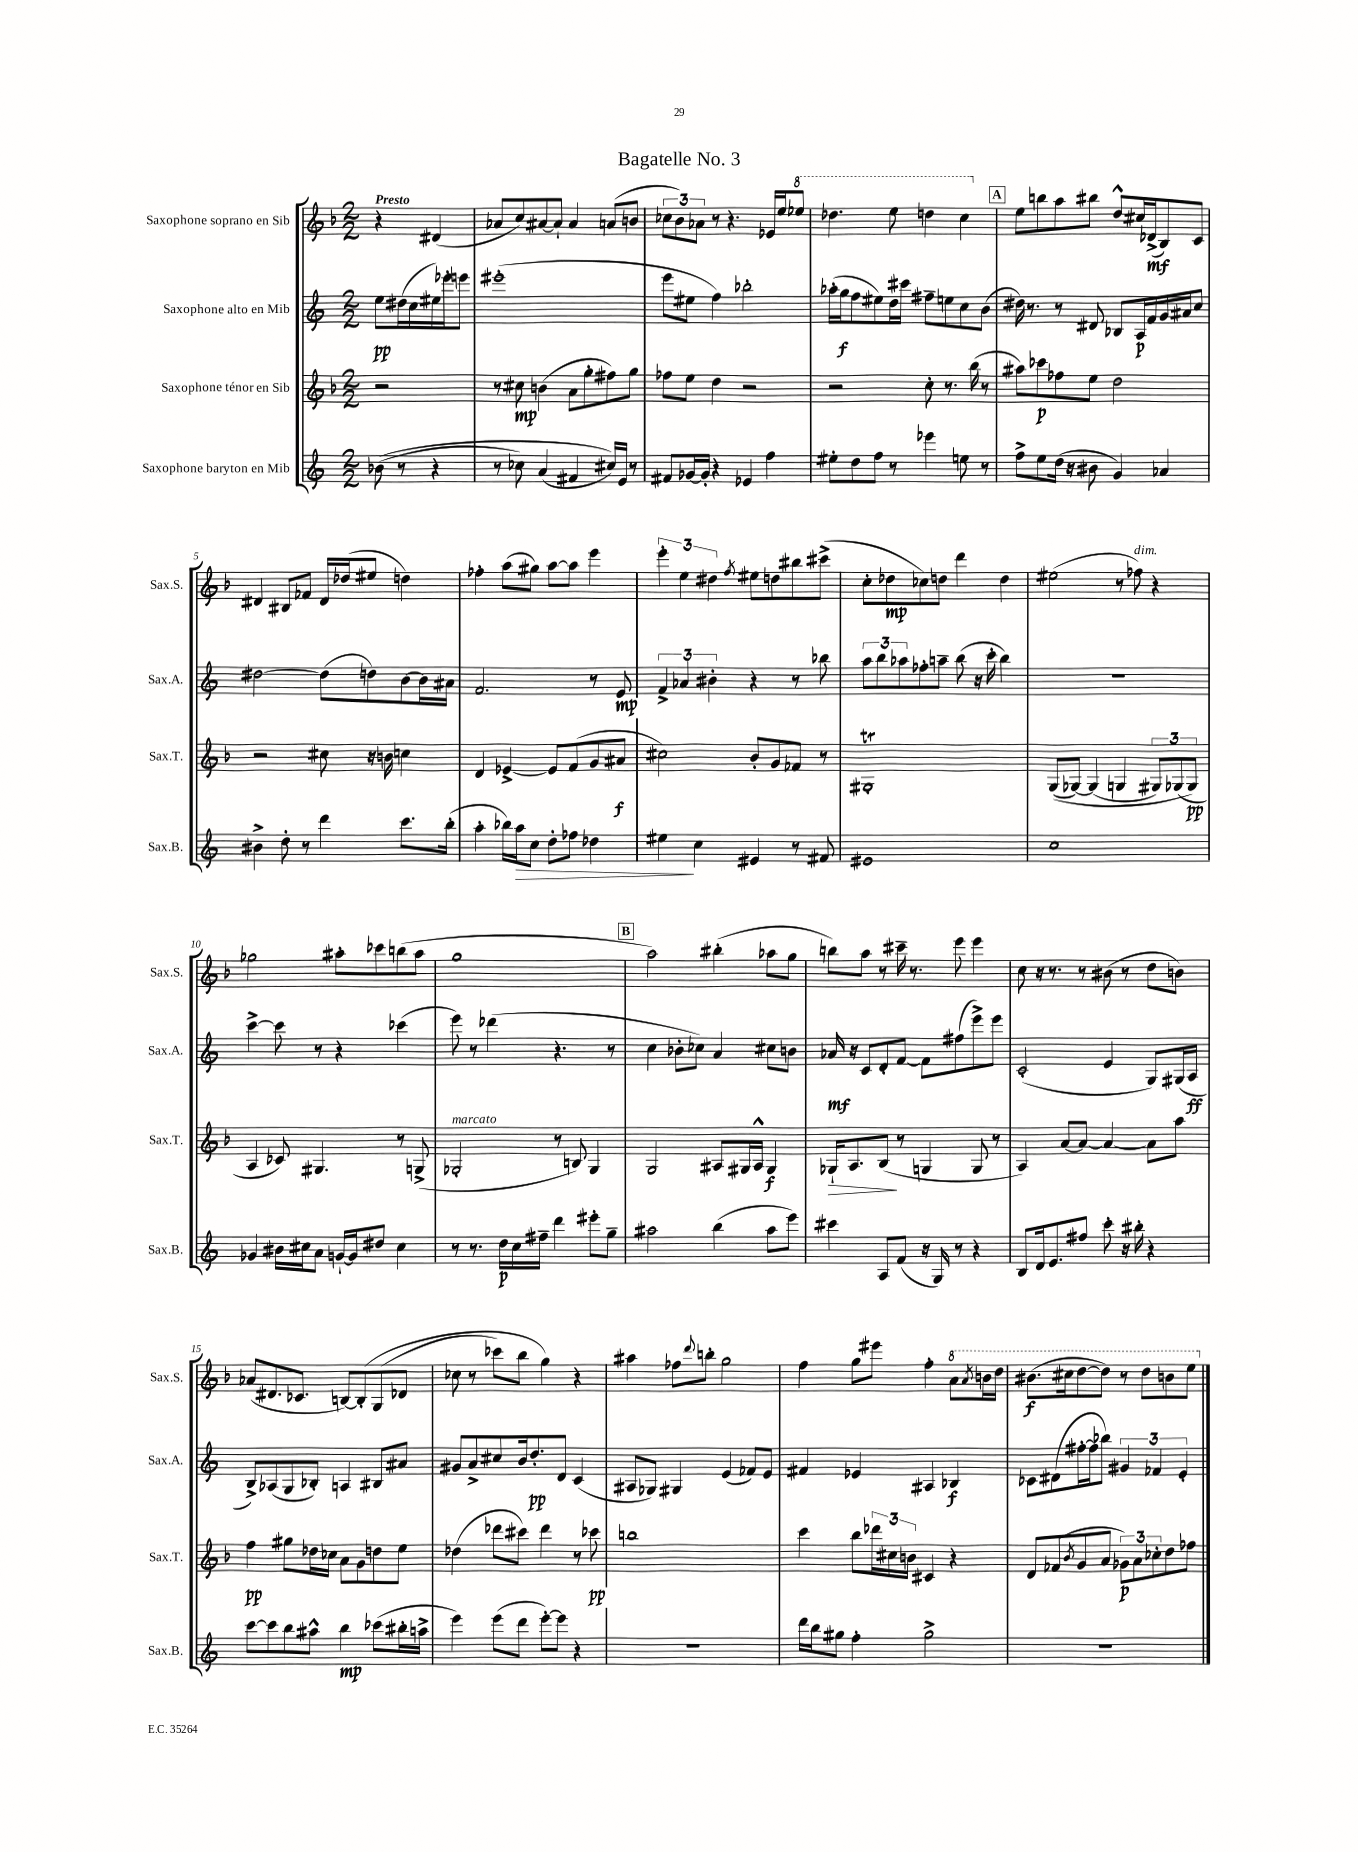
\header { title = "Bagatelle No. 3" }
<<
\new StaffGroup <<
\new Staff = "s0" \with { instrumentName = "Saxophone soprano en Sib" shortInstrumentName = "Sax.S." } {
    \clef treble \key f \major \numericTimeSignature \time 2/2 \partial 2 \tempo "Presto"
    r4 dis'4( |
    aes'8 c''8) ais'8~ ais'8-! ais'4 a'8( b'8 |
    \tuplet 3/2 { ces''8 bes'8) aes'8 } r8 r4. ees'16 e''16 \ottava #1 ees'''8 |
    des'''4. e'''8 d'''4 c'''4 \ottava #0 |
    \mark \markup { \box "A" } e''8 b''8 a''8 bis''8 d''8-^ cis''16 des'16->\mf( bes8) c'8 |
    dis'4 bis8 fes'8 dis'16 des''16( eis''8 d''4) |
    fes''4-. a''8( gis''8) a''8~ a''8 e'''4 |
    \tuplet 3/2 { e'''4-. e''4 dis''4 } \acciaccatura { f''8 } eis''8 d''8 bis''8 cis'''8->( |
    c''8-. des''8\mp ces''8) d''8 d'''4 d''4 |
    eis''2( r8 fes''8^\markup { \italic "dim." }) r4 |
    ges''2 ais''8-. ces'''8 b''8( ais''8 |
    g''1 |
    \mark \markup { \box "B" } a''2) bis''4-.( aes''8 g''8 |
    b''8) a''8 r8 cis'''16-- r8. e'''8 e'''4 |
    c''8 r16 r8. r8 bis'8( r8 d''8 b'8) |
    aes'8( dis'8. ces'8. b8~) b8-.\( g8( des'8 |
    ces''8 r8 ces'''8) bes''8 g''4\) r4 |
    ais''4 fes''8 \appoggiatura { d'''8 } b''8-. g''2 |
    f''4 g''8 eis'''8 f''4-. \ottava #1 a''8 \acciaccatura { a''8 } b''16 d'''16 |
    bis''8.\f( cis'''16 d'''8~ d'''8) r8 d'''8 b''8 e'''8 \ottava #0 \bar "|." |
}
\new Staff = "s1" \with { instrumentName = "Saxophone alto en Mib" shortInstrumentName = "Sax.A." } {
    \clef treble \key c \major \numericTimeSignature \time 2/2 \partial 2
    e''8\pp dis''16( c''16 eis''16) ees'''16-. e'''8 |
    eis'''1-.( |
    e'''8 eis''8 f''4) bes''2-. |
    aes''16-.( g''16\f f''8 eis''8) d''16 cis'''16 fis''8-- e''8 c''8 b'8( |
    \mark \markup { \box "A" } dis''16) r8. r8 dis'8 bes8 a16\p f'16 g'16 ais'16 c''8 |
    dis''2~ dis''8( d''8) b'8~ b'16 ais'16 |
    f'2. r8 e'8\mp |
    \tuplet 3/2 { f'4-> aes'4 bis'4-. } r4 r8 bes''8 |
    \tuplet 3/2 { a''8 b''8 aes''8 } fes''8-. a''8-- b''8( r16 c'''16-. b''4) |
    r1 |
    c'''4~-> c'''8 r8 r4 ces'''4( |
    e'''8) r8 des'''4( r4. r8 |
    \mark \markup { \box "B" } c''4 bes'8-. ces''8) a'4 cis''8 b'8 |
    aes'16\mf r16 c'8 d'8-. f'8~ f'8 fis''8( e'''8->) e'''8 |
    c'2-.( e'4 g8) gis16( a16\ff |
    b8->) aes8( g8 bes8-.) a4 bis8 ais'8 |
    gis'8 a'8-> cis''8 b'16 d''8.-.\pp d'8 c'4( |
    ais8 ges8) gis4 e'4( fes'8) e'8 |
    fis'4 ees'4 ais4 bes4\f |
    ces'8 dis'8( fis''16~-. fis''16 bes''8) \tuplet 3/2 { gis'4 fes'4 e'4-. } \bar "|." |
}
\new Staff = "s2" \with { instrumentName = "Saxophone ténor en Sib" shortInstrumentName = "Sax.T." } {
    \clef treble \key f \major \numericTimeSignature \time 2/2 \partial 2
    r2 |
    r8 cis''8\mp b'4( a'8 g''8-. fis''8) g''8 |
    fes''8 e''8 d''4 r2 |
    r2 c''8-. r8. bes''16( r8 |
    \mark \markup { \box "A" } ais''8) ces'''8\p fes''8 e''8 d''2 |
    r2 cis''8 r16 b'16 c''4 |
    d'4 ees'4~-> ees'8 f'8( g'8 ais'8\f |
    cis''2) bes'8-. g'8 fes'8 r8 |
    gis1-.\trill |
    g8(\( ges8~) ges4( g4 \tuplet 3/2 { gis8) ges8( ges8\pp\) } |
    a4 ces'8) gis4. r8 g8->( |
    ges2-.^\markup { \italic "marcato" } r8 b8) ges4 |
    \mark \markup { \box "B" } g2 ais8 gis16 ais16-^ gis4\f |
    ges16-!\> a8. bes8\!( r8 g4 g8 r8 |
    a4) a'8~ a'8~ a'4~ a'8 a''8 |
    f''4\pp gis''8 des''16 ces''16 a'8 g'8 d''8 e''8 |
    des''4( des'''8 cis'''8) des'''4 r8 ces'''8\pp |
    b''1 |
    c'''4 bes''8 \tuplet 3/2 { des'''16 cis''16 b'16 } cis'4 r4 |
    d'8 fes'8( \acciaccatura { bes'8 } g'8 a'8 \tuplet 3/2 { ges'8\p) a'8 ces''8-. } d''8 fes''8 \bar "|." |
}
\new Staff = "s3" \with { instrumentName = "Saxophone baryton en Mib" shortInstrumentName = "Sax.B." } {
    \clef treble \key c \major \numericTimeSignature \time 2/2 \partial 2
    bes'8(\( r8 r4 |
    r8 ces''8) a'4( fis'4 cis''16)\) e'16 r8 |
    fis'8 ges'16~ ges'16-. r4 ees'4 f''4 |
    eis''8-. d''8 f''8 r8 ees'''4 e''8 r8 |
    \mark \markup { \box "A" } f''8-> e''8 d''16( r16 bis'8 g'4) aes'4 |
    bis'4-> d''8-. r8 d'''4 c'''8. b''16-.( |
    a''4-. bes''16) a''16\> c''8 d''8-. fes''8 des''4 |
    eis''4\! c''4 eis'4 r8 fis'8 |
    eis'1 |
    c''1 |
    ges'4 bis'16 cis''16 a'8 g'16~-! g'16 dis''8 cis''4 |
    r8 r8. d''16\p c''16 fis''16-- d'''4 eis'''8-. g''8-- |
    \mark \markup { \box "B" } ais''2 b''4( ais''8 e'''8) |
    cis'''4 a8 f'8( r16 g16) r8 r4 |
    b8 d'16 e'8. fis''8 c'''8-. r16 bis''16-. r4 |
    c'''8~ c'''8 b''8 ais''8-^ b''4\mp ces'''8( bis''16-. a''16-> |
    e'''4) e'''8( d'''8 e'''8~-.) e'''8 r4 |
    R1 |
    d'''16 b''16 gis''8 f''4-. gis''2-> |
    r1 \bar "|." |
}
>>
>>
